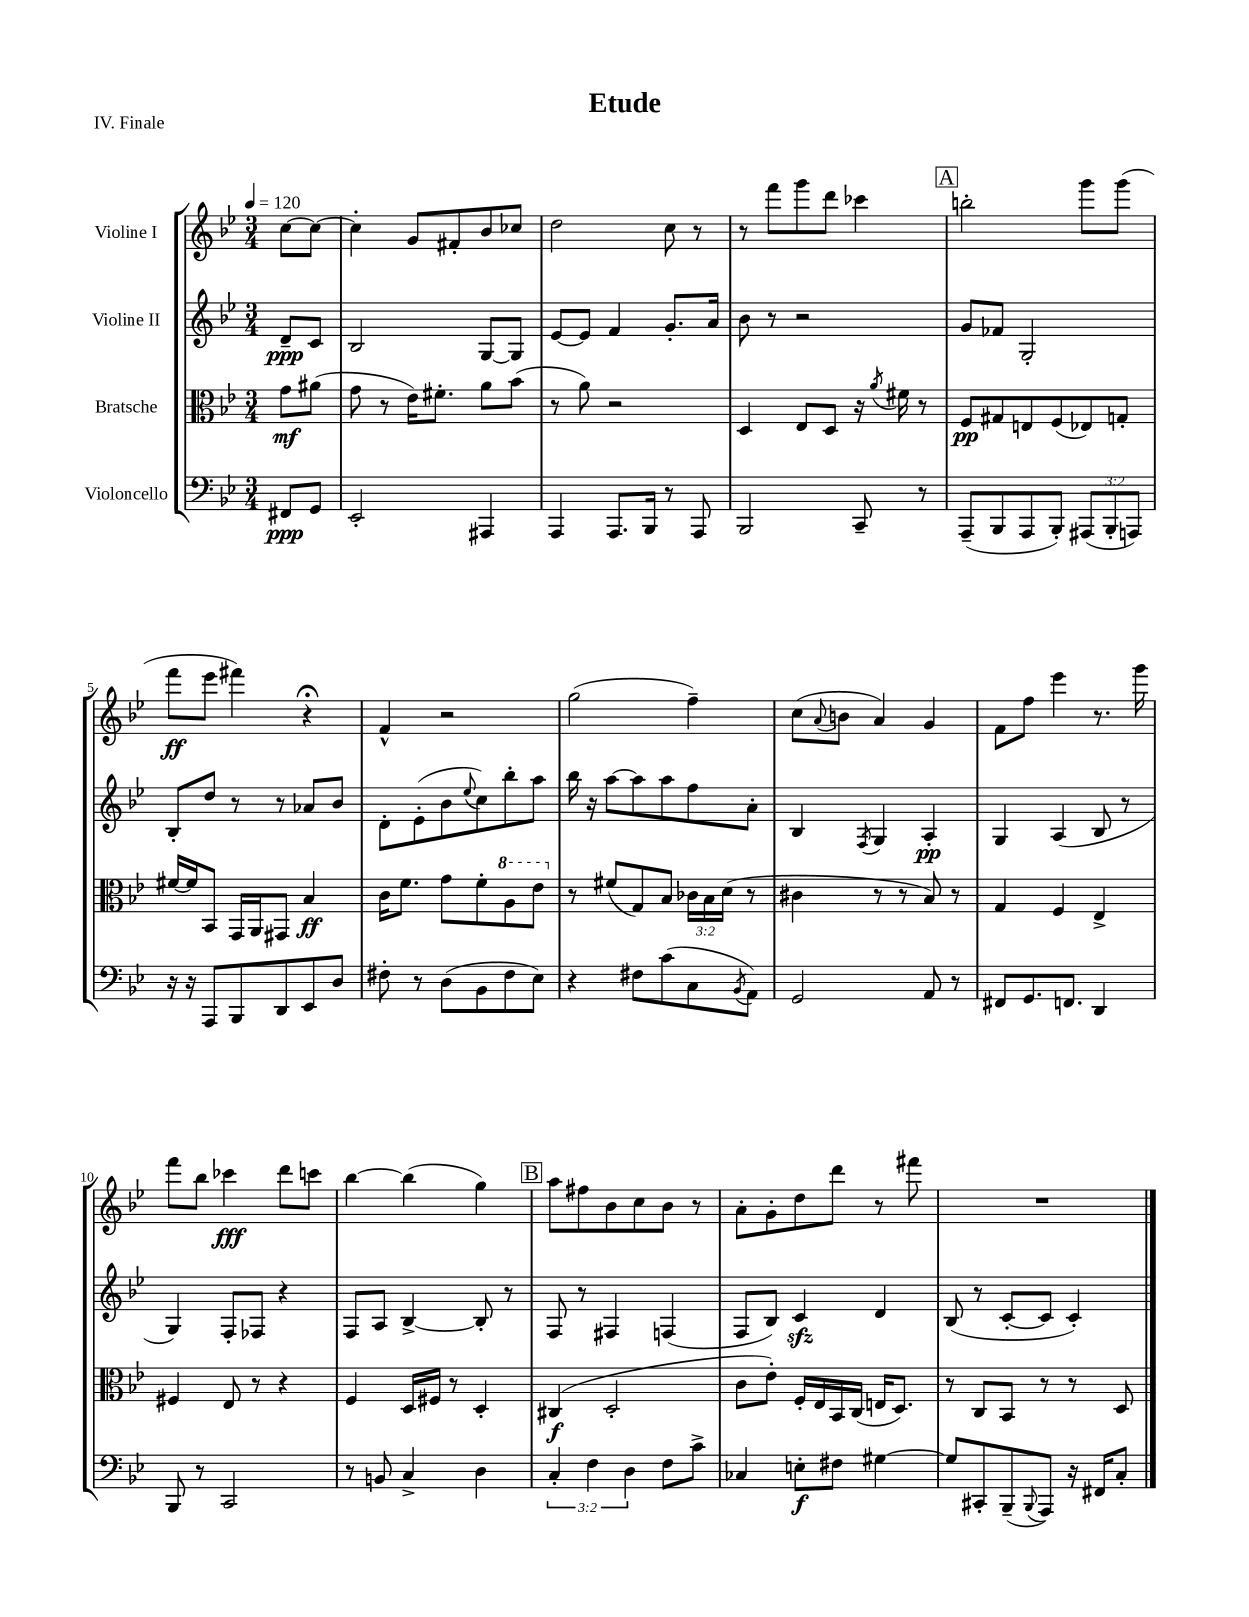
\header { title = "Etude" piece = "IV. Finale" }
<<
\new StaffGroup <<
\new Staff = "s0" \with { instrumentName = "Violine I" } {
    \clef treble \key bes \major \numericTimeSignature \time 3/4 \partial 4 \tempo 4 = 120
    c''8~ c''8~ |
    c''4-. g'8 fis'8-. bes'8 ces''8 |
    d''2 c''8 r8 |
    r8 f'''8 g'''8 d'''8 ces'''4 |
    \mark \markup { \box "A" } b''2-. g'''8 g'''8( |
    f'''8\ff ees'''8 fis'''4) r4\fermata |
    f'4-^ r2 |
    g''2( f''4--) |
    c''8( \appoggiatura { a'8 } b'8 a'4) g'4 |
    f'8 f''8 ees'''4 r8. g'''16 |
    f'''8 bes''8 ces'''4\fff d'''8 c'''8 |
    bes''4~ bes''4( g''4) |
    \mark \markup { \box "B" } a''8 fis''8 bes'8 c''8 bes'8 r8 |
    a'8-. g'8-. d''8 d'''8 r8 fis'''8 |
    R2. \bar "|." |
}
\new Staff = "s1" \with { instrumentName = "Violine II" } {
    \clef treble \key bes \major \numericTimeSignature \time 3/4 \partial 4
    d'8--\ppp c'8 |
    bes2 g8~ g8 |
    ees'8~ ees'8 f'4 g'8.-. a'16 |
    bes'8 r8 r2 |
    \mark \markup { \box "A" } g'8 fes'8 g2-. |
    bes8-. d''8 r8 r8 aes'8 bes'8 |
    d'8-. ees'8-.( bes'8 \appoggiatura { ees''8 } c''8) bes''8-. a''8 |
    bes''16 r16 a''8~ a''8 a''8 f''8 a'8-. |
    bes4 \acciaccatura { f8 } g4 a4-.\pp |
    g4 a4( bes8 r8 |
    g4) f8-. fes8 r4 |
    f8 a8 bes4~-> bes8-. r8 |
    \mark \markup { \box "B" } f8 r8 fis4 f4( |
    f8 bes8) c'4\sfz d'4 |
    bes8( r8 c'8~-. c'8 c'4-.) \bar "|." |
}
\new Staff = "s2" \with { instrumentName = "Bratsche" } {
    \clef alto \key bes \major \numericTimeSignature \time 3/4 \override Staff.TupletNumber.text = #tuplet-number::calc-fraction-text \partial 4
    g'8\mf ais'8( |
    g'8 r8 ees'16) fis'8.-. a'8 bes'8( |
    r8 a'8) r2 |
    d4 ees8 d8 r16 \acciaccatura { a'8 } fis'16 r8 |
    \mark \markup { \box "A" } f8\pp gis8 e8 f8( ees8) g8-. |
    fis'16~ fis'16 bes,8 g,16 a,16 gis,8 bes4\ff |
    c'16 f'8. g'8 f'8-. \ottava #1 a'8 ees''8 \ottava #0 |
    r8 fis'8( g8) bes8 \tuplet 3/2 { ces'16 bes16 d'16( } r8 |
    cis'4 r8 r8 bes8) r8 |
    g4 f4 ees4-> |
    fis4 ees8 r8 r4 |
    f4 d16 fis16 r8 d4-. |
    \mark \markup { \box "B" } cis4\f( d2-. |
    c'8 ees'8-.) f16-. ees16 bes,16 c16( e16 d8.) |
    r8 c8 bes,8 r8 r8 d8 \bar "|." |
}
\new Staff = "s3" \with { instrumentName = "Violoncello" } {
    \clef bass \key bes \major \numericTimeSignature \time 3/4 \override Staff.TupletNumber.text = #tuplet-number::calc-fraction-text \partial 4
    fis,8\ppp g,8 |
    ees,2-. ais,,4 |
    a,,4 a,,8. bes,,16 r8 a,,8 |
    bes,,2 c,8-- r8 |
    \mark \markup { \box "A" } a,,8--( bes,,8 a,,8 bes,,8-.) \tuplet 3/2 { ais,,8( bes,,8-. a,,8) } |
    r16 r16 a,,8 bes,,8 d,8 ees,8 d8 |
    fis8-. r8 d8( bes,8 fis8 ees8) |
    r4 fis8 c'8( c8 \acciaccatura { bes,8 } a,8) |
    g,2 a,8 r8 |
    fis,8 g,8. f,8. d,4 |
    bes,,8 r8 c,2 |
    r8 b,8 c4-> d4 |
    \mark \markup { \box "B" } \tuplet 3/2 { c4-. f4 d4 } f8 c'8-> |
    ces4 e8-.\f fis8 gis4~ |
    gis8 cis,8-. bes,,8--( \appoggiatura { bes,,8 } a,,8) r16 fis,16 c8-. \bar "|." |
}
>>
>>
